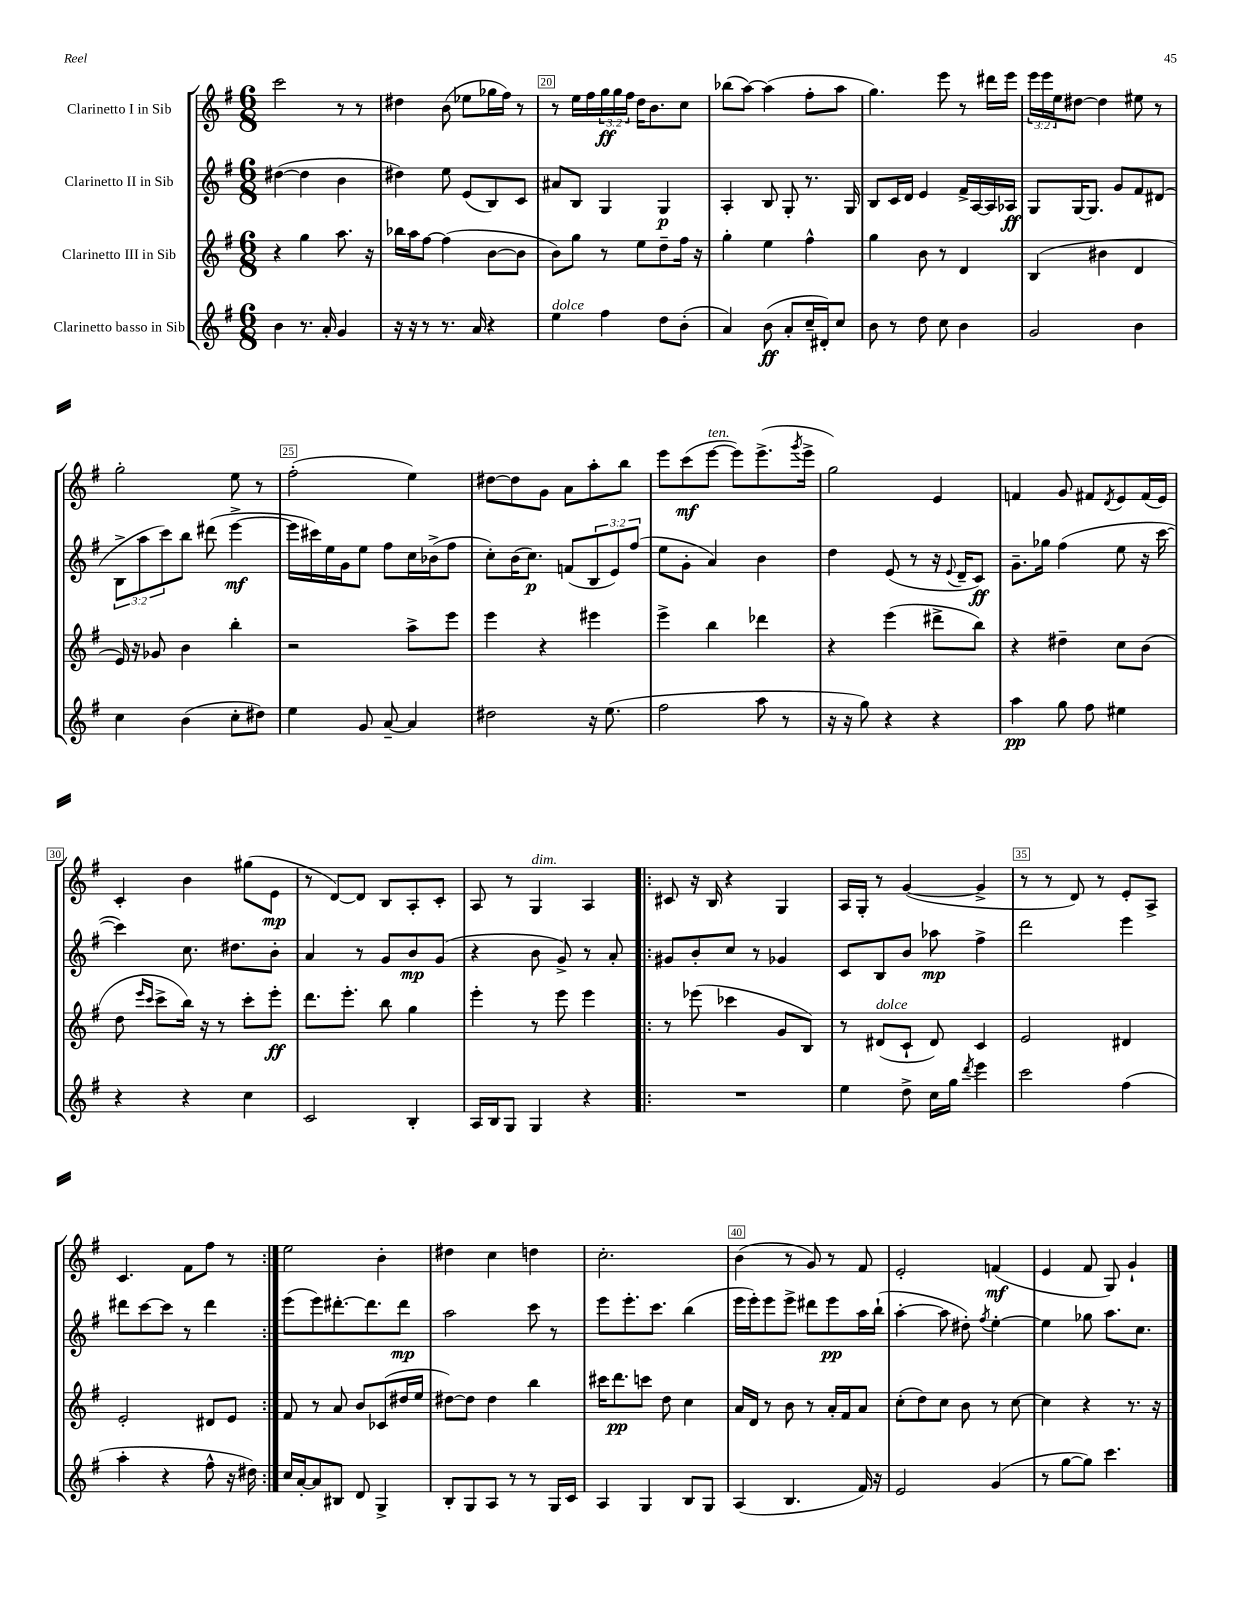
<<
\new StaffGroup <<
\new Staff = "s0" \with { instrumentName = "Clarinetto I in Sib" } {
    \clef treble \key g \major \numericTimeSignature \time 6/8 \override Staff.TupletNumber.text = #tuplet-number::calc-fraction-text
    c'''2 r8 r8 |
    dis''4 b'8( ees''8 ges''16 fis''16) r8 |
    r8 e''16 fis''16 \tuplet 3/2 { g''16\ff g''16 fis''16 } d''16 b'8. c''8 |
    bes''8( a''8~) a''4( fis''8-. a''8 |
    g''4.) e'''8 r8 dis'''16 e'''16 |
    \tuplet 3/2 { e'''16 e'''16 e''16 } dis''8~ dis''4 eis''8 r8 |
    g''2-. e''8 r8 |
    fis''2-.( e''4) |
    dis''8~ dis''8 g'8 a'8 a''8-. b''8 |
    e'''8 c'''8\mf( e'''8~^\markup { \italic "ten." } e'''8) e'''8.->( \acciaccatura { g'''8 } e'''16-> |
    g''2) e'4 |
    f'4 g'8 fis'8 \acciaccatura { d'8 } e'8 fis'16( e'16) |
    c'4-. b'4 gis''8( e'8\mp |
    r8 d'8~) d'8 b8 a8-. c'8-. |
    a8 r8 g4^\markup { \italic "dim." } a4 |
    \repeat volta 2 { cis'8 r16 b16 r4 g4 |
    a16 g16-. r8 g'4~( g'4-> |
    r8 r8 d'8) r8 e'8-. a8-> |
    c'4. fis'8 fis''8 r8 | }
    e''2 b'4-. |
    dis''4 c''4 d''4 |
    c''2.-. |
    b'4( r8 g'8) r8 fis'8 |
    e'2-. f'4\mf( |
    e'4 fis'8 g8) g'4-! \bar "|." |
}
\new Staff = "s1" \with { instrumentName = "Clarinetto II in Sib" } {
    \clef treble \key g \major \numericTimeSignature \time 6/8 \override Staff.TupletNumber.text = #tuplet-number::calc-fraction-text
    dis''4~( dis''4 b'4 |
    dis''4) e''8 e'8( b8) c'8 |
    ais'8 b8 g4 g4\p |
    a4-. b8 g8-. r8. g16 |
    b8 c'16 d'16 e'4 fis'16-> a16~ a16 aes16\ff |
    g8 g16~ g8. g'8 fis'8 dis'8( |
    \tuplet 3/2 { b8-> a''8 c'''8) } b''8 dis'''8( e'''4~->\mf |
    e'''16 cis'''16) e''16 g'16 e''8 fis''8 c''16 bes'16->( fis''8 |
    c''8-.) b'16( c''8.\p) f'8( \tuplet 3/2 { b8 e'8) fis''8( } |
    e''8 g'8-. a'4) b'4 |
    d''4 e'8( r8 r16 \appoggiatura { e'8 } d'16-- c'8\ff) |
    g'8.-- ges''16 fis''4( e''8 r16 c'''16~ |
    c'''4) c''8. dis''8. b'8-. |
    a'4 r8 g'8 b'8\mp g'8( |
    r4 b'8 g'8->) r8 a'8-. |
    \repeat volta 2 { gis'8 b'8-. c''8 r8 ges'4 |
    c'8 b8 b'8 aes''8\mp fis''4-> |
    d'''2 e'''4 |
    dis'''8 c'''8~ c'''8 r8 dis'''4 | }
    e'''8( e'''8) dis'''8.~-. dis'''8. dis'''8\mp |
    a''2 c'''8 r8 |
    e'''8 e'''8.-. c'''8. b''4( |
    e'''16 e'''16-.) e'''8 e'''8-> dis'''8 e'''8\pp a''16 b''16-!( |
    a''4~-. a''8 dis''8-.) \acciaccatura { fis''8 } e''4~-. |
    e''4 ges''8 a''8. c''8. \bar "|." |
}
\new Staff = "s2" \with { instrumentName = "Clarinetto III in Sib" } {
    \clef treble \key g \major \numericTimeSignature \time 6/8
    r4 g''4 a''8. r16 |
    bes''16 a''16 fis''8~ fis''4( b'8~ b'8 |
    b'8) g''8 r8 e''8 d''8-- fis''16 r16 |
    g''4-. e''4 fis''4-^ |
    g''4 b'8 r8 d'4 |
    b4( bis'4 d'4 |
    e'16) r16 ges'8 b'4 b''4-. |
    r2 a''8-> e'''8 |
    e'''4 r4 eis'''4 |
    e'''4-> b''4 des'''4 |
    r4 e'''4( dis'''8-> b''8) |
    r4 dis''4-- c''8 b'8( |
    d''8 \grace { e'''16 c'''16 } c'''8-> b''16) r16 r8 c'''8-. e'''8-.\ff |
    d'''8. e'''8.-. b''8 g''4 |
    e'''4-. r8 e'''8 e'''4 |
    \repeat volta 2 { r8 ees'''8( ces'''4 g'8 b8) |
    r8 dis'8^\markup { \italic "dolce" }( c'8-! dis'8) c'4 |
    e'2 dis'4 |
    e'2-. dis'8 e'8 | }
    fis'8 r8 a'8 b'8 ces'8( dis''16 e''16 |
    dis''8~) dis''8 dis''4 b''4 |
    cis'''16 d'''8.\pp c'''8 d''8 c''4 |
    a'16 d'16 r8 b'8 r8 a'16-. fis'16 a'8 |
    c''8-.( d''8) c''8 b'8 r8 c''8~ |
    c''4 r4 r8. r16 \bar "|." |
}
\new Staff = "s3" \with { instrumentName = "Clarinetto basso in Sib" } {
    \clef treble \key g \major \numericTimeSignature \time 6/8
    b'4 r8. a'16-. g'4 |
    r16 r16 r8 r8. a'16 r4 |
    e''4^\markup { \italic "dolce" } fis''4 d''8 b'8-.( |
    a'4) b'8\ff( a'8-. c''16-- dis'16-.) c''8 |
    b'8 r8 d''8 c''8 b'4 |
    g'2 b'4 |
    c''4 b'4( c''8-. dis''8) |
    e''4 g'8 a'8~-- a'4 |
    dis''2 r16 e''8.( |
    fis''2 a''8 r8 |
    r16 r16 g''8) r4 r4 |
    a''4\pp g''8 fis''8 eis''4 |
    r4 r4 c''4 |
    c'2 b4-. |
    a16 b16 g8 g4 r4 |
    \repeat volta 2 { R2. |
    e''4 d''8-> c''16 g''16 \acciaccatura { d'''8 } e'''4 |
    c'''2 fis''4( |
    a''4-. r4 fis''8-^ r16 dis''16) | }
    c''16 a'16~-. a'8 bis8 d'8 g4-> |
    b8-. g8 a8 r8 r8 g16 c'16 |
    a4 g4 b8 g8 |
    a4( b4. fis'16) r16 |
    e'2 g'4( |
    r8 g''8~ g''8) c'''4. \bar "|." |
}
>>
>>
\layout { \context { \Score currentBarNumber = #18 \override BarNumber.break-visibility = ##(#f #t #t) barNumberVisibility = #(every-nth-bar-number-visible 5) \override BarNumber.stencil = #(make-stencil-boxer 0.1 0.3 ly:text-interface::print) } }
